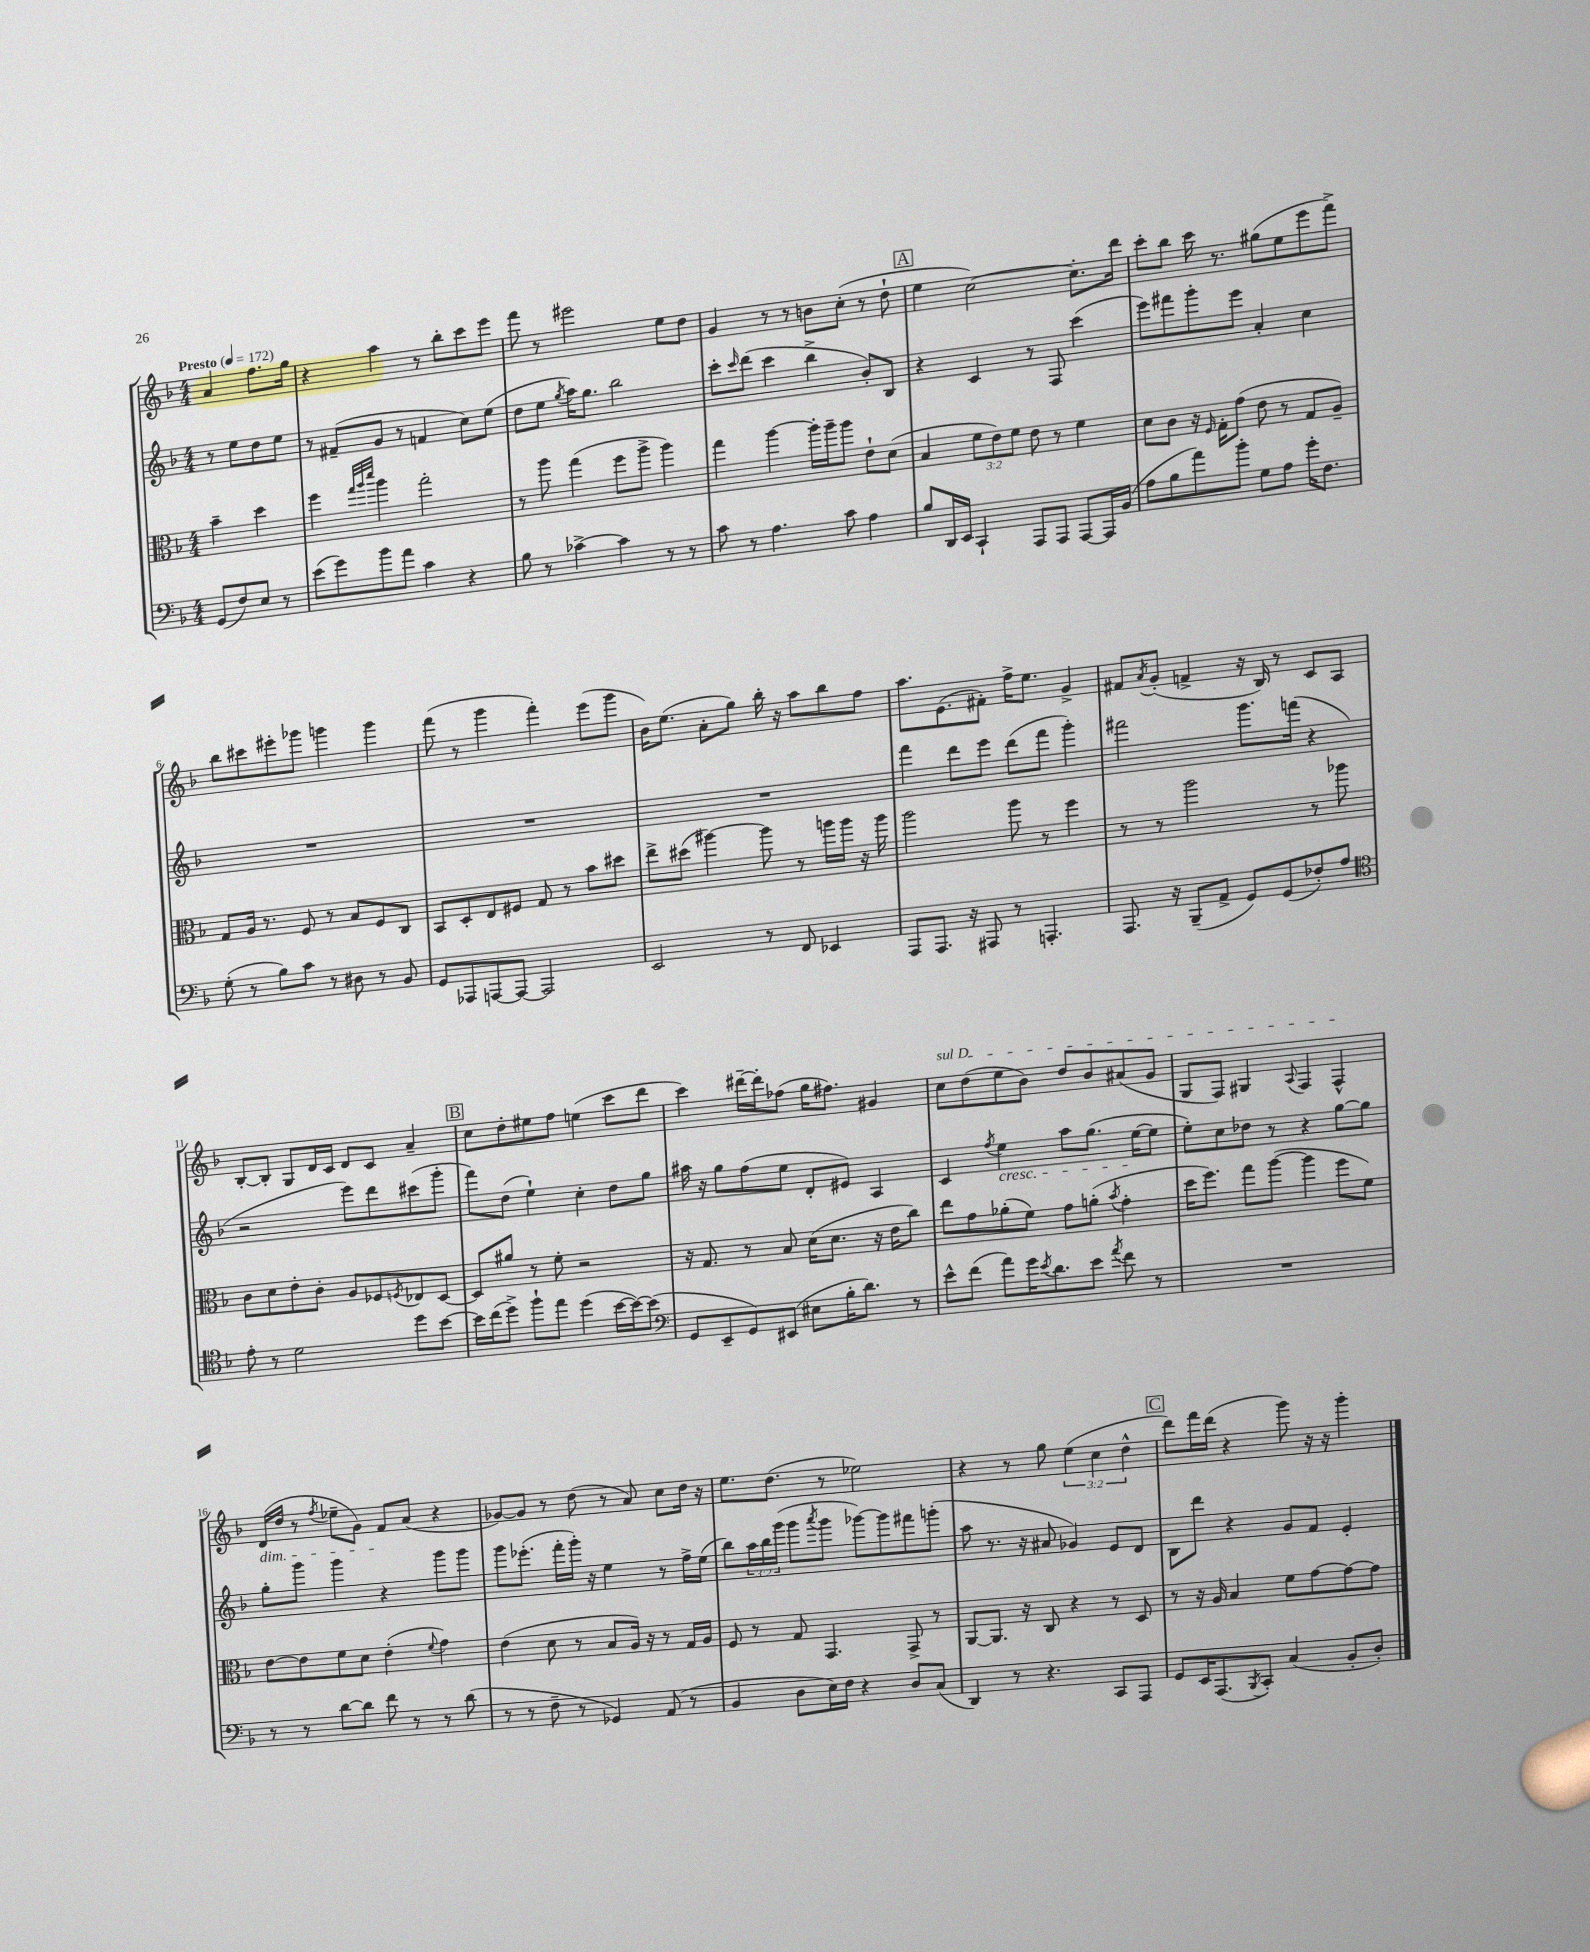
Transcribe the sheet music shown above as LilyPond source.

<<
\new StaffGroup <<
\new Staff = "s0" {
    \clef treble \key f \major \numericTimeSignature \time 4/4 \override Staff.TupletNumber.text = #tuplet-number::calc-fraction-text \partial 2 \tempo "Presto" 4 = 172
    a'4 f''8. g''16 |
    r4 a''4 r8 bes''8-. c'''8 e'''8 |
    f'''8 r8 eis'''2 e''8 d''8 |
    g'4 r8 r8 b'8 c''8-.( r8 d''8-! |
    \mark \markup { \box "A" } e''4 c''2~) c''8.-. d'''16 |
    c'''8-. bes''8 c'''16 r8. gis''8( e''8 e'''8 f'''8->) |
    bes''8 cis'''8 eis'''8-. ges'''8 g'''4 g'''4 |
    f'''8( r8 g'''4 f'''4-.) e'''8( g'''8 |
    bes'16) e''8.( a'8-. g''8) bes''16-. r16 a''8 bes''8 f''8 |
    a''8. e'8.( fis'8-.) f''16-> e''8. g'4-> |
    fis'8 \acciaccatura { a'8 } g'8-.( f'4-> r16 bes16) r8 c'8 a8 |
    bes8~-. bes8-. g8 d'16 c'16 d'8 c'8 a'4-- |
    \mark \markup { \box "B" } c''8 d''8-. eis''8 f''8 e''4( c'''8 d'''8 |
    c'''4) dis'''16~-- dis'''16-. fes''8( g''16 fis''8.) gis'4 |
    \once \override TextSpanner.bound-details.left.text = \markup { \italic "sul D" } c''8\startTextSpan d''8( e''8 bes'8) d''8 bes'8 ais'8( g'8 |
    g8 f8) gis4 \appoggiatura { a8 } f4 f4-^\stopTextSpan |
    d'16\dim( d''16 r8 \acciaccatura { f''8 } ees''8-- g'8) f'8\! a'8( r4 |
    ges'8~) ges'8 r8 d''8( r8 a'8) c''8 d''16 r16 |
    e''8. d''8.( r8 ees''2) |
    r4 r8 g''8 \tuplet 3/2 { e''4( c''4 d''4-^ } |
    \mark \markup { \box "C" } d'''8) f'''16 d'''16( r4 g'''8) r16 r16 g'''4-. \bar "|." |
}
\new Staff = "s1" {
    \clef treble \key f \major \numericTimeSignature \time 4/4 \override Staff.TupletNumber.text = #tuplet-number::calc-fraction-text \partial 2
    r8 e''8 d''8 e''8 |
    r8 fis'8--( g'8 r8 f'4 c''8) e''8( |
    d''8 e''8 \acciaccatura { g''8 } a''16) g''8. bes''2 |
    c'''8-. \grace { c'''16 } d'''8( c'''4 bes''4-> bes'8-.) bes8 |
    \mark \markup { \box "A" } r4 c'4 r8 f8 c'''4( |
    e'''8) fis'''8 g'''8-. e'''8 a'4-. c''4 |
    R1 |
    R1 |
    R1 |
    f'''4 d'''8 e'''8 d'''8( f'''8 g'''4-.) |
    fis'''2 g'''8. f'''16( r4 |
    r2 e'''8) d'''8 cis'''8( g'''8-. |
    \mark \markup { \box "B" } f'''8) d''8( e''4-!) c''4-. d''8 g''8 |
    ais''16 r16 g''8 f''8( e''8 d'8-. eis'8) a4 |
    c'4 \acciaccatura { f''8 } e''4\cresc a''8 g''8.( e''16~\! e''8 |
    e''8-.) c''8 des''8 r8 r4 g''8~ g''8 |
    g''8-. g'''8 g'''4 r4 g'''8 g'''8 |
    g'''8 ees'''8.-.( f'''16-. g'''16-.) r16 e''4 r8 f''16-> e''16( |
    bes''8) \tuplet 3/2 { a''16 bes''16 g'''16( } g'''8 \acciaccatura { a'''8 } g'''8 ges'''8~) ges'''8 fis'''8 g'''8-.( |
    a''8 r8. r16 ais'8 ges'4) e'8 d'8 |
    \mark \markup { \box "C" } bes8 d'''8 r4 g'8 f'8 e'4-. \bar "|." |
}
\new Staff = "s2" {
    \clef alto \key f \major \numericTimeSignature \time 4/4 \override Staff.TupletNumber.text = #tuplet-number::calc-fraction-text \partial 2
    bes'4-- d''4 |
    f''4 \grace { g''32 a''32 d'''32 } a''4 g''2-. |
    r8 a''8 g''4( f''8 a''8-> a''4) |
    g''4 a''4~ a''16-. a''16-- a''8 e'8-! d'8( |
    \mark \markup { \box "A" } bes4 \tuplet 3/2 { f'8 e'8) f'8 } e'8 r8 f'4 |
    d'8 c'8 r16 \grace { f16 } g16-. g'8( e'8 r8 g8 a8--) |
    g8 a16 r8. f8 r8 bes8 f8 c8 |
    bes,8 d8-. e8 fis8 g8 r8 bes'8 dis''8 |
    e''8-> dis''8( ais''4~) ais''8 r8 a''16 a''16 r16 a''16 |
    a''2 a''8 r8 f''4 |
    r8 r8 a''2 r8 aes''8 |
    c'8 d'8 e'8-. c'8-. a8 fes8 \acciaccatura { f8 } ees8 d8~ |
    \mark \markup { \box "B" } d8 ais'8 r8 f'8-. r2 |
    r16 g8. r8 bes8 d'16( d'8. r16 e'16 c''8) |
    e''8 g'8 aes'8-.( f'8) g'8 a'8-.( \acciaccatura { bes'8 } g'4-. |
    d''16 f''8.) g''8 a''8~( a''4 f''8 f'8) |
    e'8~ e'8 f'8 d'8 e'4-.( \appoggiatura { f'8 } g'4) |
    e'4( d'8 r8 bes8 a16) r16 r8 g16 a16 |
    f8 r8 g8 g,4. g,8-> r8 |
    a,8~ a,8. r16 c8 r4 r8 d8 |
    \mark \markup { \box "C" } r8 r16 a16 bes4 f'8 g'8~ g'8~ g'8 \bar "|." |
}
\new Staff = "s3" {
    \clef bass \key f \major \numericTimeSignature \time 4/4 \partial 2
    g,8( f8) e8 r8 |
    e'8( g'8) bes'8 a'8 c'4 r4 |
    bes8 r8 ces'4~-> ces'4 r8 r8 |
    c'8 r8 a4. c'8 a4 |
    \mark \markup { \box "A" } bes8 d,16 e,16 c,4-! a,,8 a,,8 a,,8~ a,,16 bes,16( |
    a8 bes8 a'8) bes'8-. g8 a8 g'16-. f8. |
    g8-.( r8 bes8) c'8 r8 dis8 r8 bes,8 |
    g,8 aes,,8 a,,8~ a,,8~ a,,2 |
    e,2 r8 f,8 ees,4 |
    a,,8 a,,8. r16 ais,,8 r8 a,,4.-. |
    a,,8. r16 bes,,8--( a,8-> g,8) g,8( fes8-.) a8 |
    \clef tenor e'8-. r8 d'2 d''8 bes'8~ |
    \mark \markup { \box "B" } bes'16 c''16( d''8->) f''8-! e''8 d''4( bes'16~ bes'16~) bes'8( |
    \clef bass g,8 e,8-- g,8) eis,8( eis8 bes16-. d'8.) r8 |
    e'8-^ f'8( a'8) g'16 \acciaccatura { e'8 } d'8. e'8 \acciaccatura { a'8 } f'8 r8 |
    R1 |
    r8 r8 d'8~ d'8 f'8 r8 r8 d'8( |
    r8 r8 f8-- r8 ges,4) a,8( r8 |
    bes,4 d8 e16) f16 r4 d8 c8( |
    d,4) r8 r4. c,8 a,,8 |
    \mark \markup { \box "C" } g,8 e,16 a,,8.( \acciaccatura { bes,,8 } c,8-.) c4( bes,8-. d8-.) \bar "|." |
}
>>
>>
